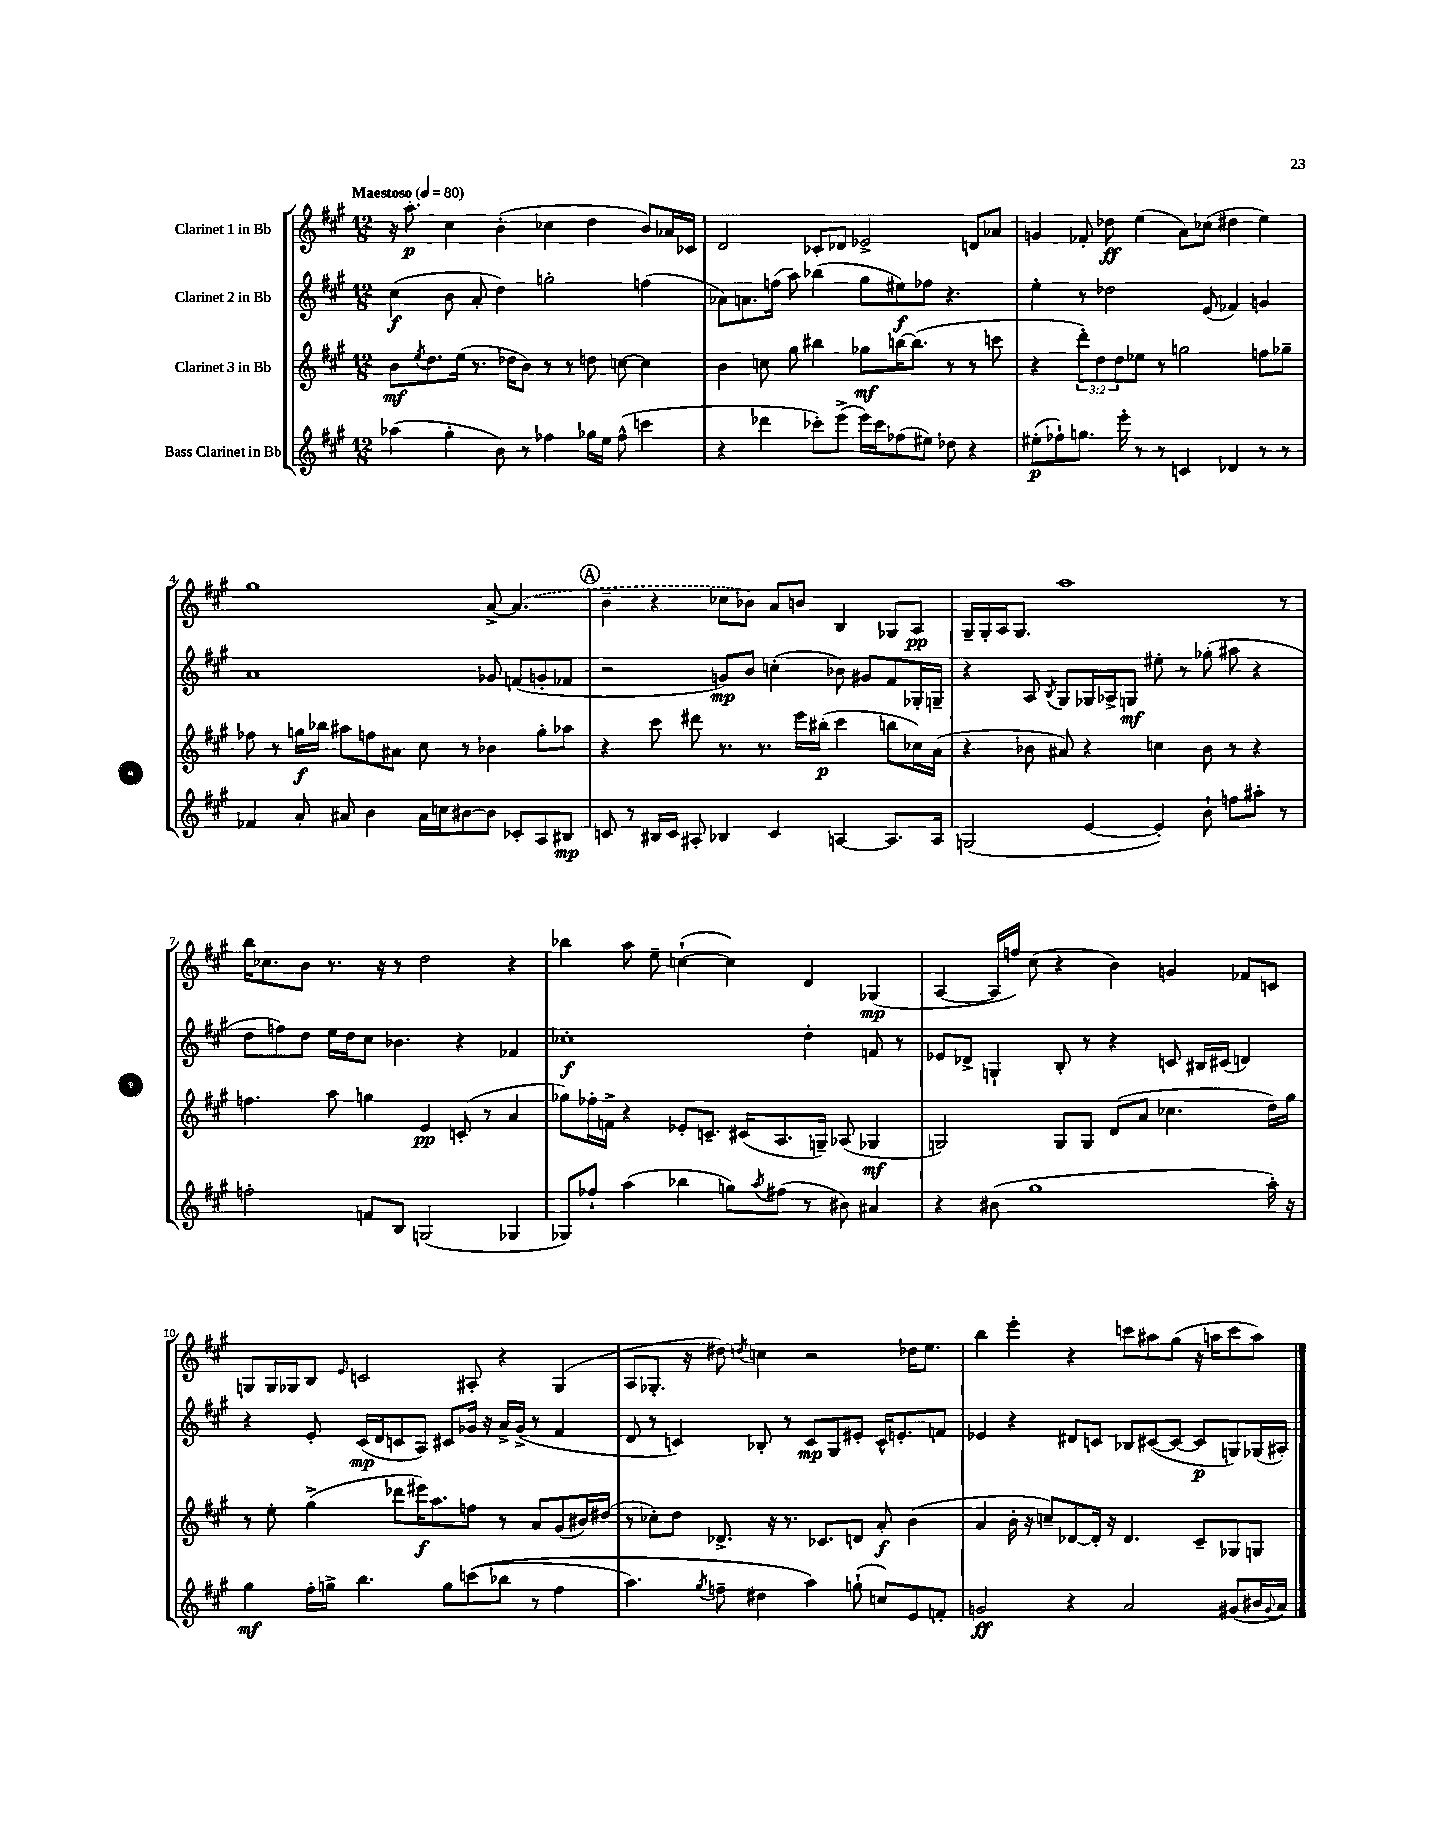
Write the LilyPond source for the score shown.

<<
\new StaffGroup <<
\new Staff = "s0" \with { instrumentName = "Clarinet 1 in Bb" } {
    \clef treble \key a \major \numericTimeSignature \time 12/8 \tempo "Maestoso" 4 = 80
    r16 a''8.-.\p cis''4 b'4-.( ces''4 d''4 b'8) aes'16 ces'16 |
    d'2 ces'8-. des'8 ees'2-> d'8 aes'8 |
    g'4 fes'8-. des''8\ff e''4( a'8) ces''8( dis''4 e''4) |
    gis''1 a'8~-> \once \slurDashed a'4.( |
    \mark \markup { \circle "A" } b'4-- r4 ces''8 bes'8) a'8 b'8 b4 ges8 a8\pp |
    gis16-- gis16-. a16 gis8. a''1 r8 |
    b''16 ces''8. b'8 r8. r16 r8 d''2 r4 |
    bes''4 a''8 e''8-- c''4~-!( c''4) d'4 ges4\mp( |
    a4~ a16 f''16) cis''8( r4 b'4) g'4 fes'8 c'8 |
    g8 g16 ges16 b8 \grace { e'16 } c'2 ais8-. r4 ges4( |
    a8 ges8.-. r16 dis''8) \acciaccatura { d''8 } c''4 r2 des''16 e''8. |
    b''4 e'''4-. r4 c'''8 ais''8 gis''8( r16 a''16 c'''8 a''8) \bar "|." |
}
\new Staff = "s1" \with { instrumentName = "Clarinet 2 in Bb" } {
    \clef treble \key a \major \numericTimeSignature \time 12/8
    cis''4\f( b'8 a'8-. d''4) g''2-. f''4( |
    aes'8) a'8. f''16( a''8) bes''4( gis''8 eis''8\f) fes''8 r4. |
    e''4-. r8 des''2 e'8( fes'4) g'4 |
    a'1 ges'8 f'8( g'8-. fes'8 |
    \mark \markup { \circle "A" } r2 g'8\mp) b'8 c''4-.( bes'8) gis'8 fis'8 ges16-. g16-- |
    r4 a8 \acciaccatura { b8 } gis8 ges16 aes16-> g8\mf eis''8-. r8 ges''8-.( ais''8 r4 |
    d''8 f''8) d''8 e''16 d''16 cis''8 bes'4. r4 fes'4 |
    ces''1-.\f d''4-. f'8 r8 |
    ees'8 des'8-> g4-! b8-. r8 r4 c'8 bis16 cis'16( d'4) |
    r4 e'8-. cis'16\mp( d'16 c'8 a8) cis'8 ges'16 r16 a'16-> ges'16->( r8 fis'4 |
    d'8 r8 c'4) bes8-. r8 c'8\mp gis8 eis'8-. c'16-^ e'8.-. f'8 |
    ees'4 r4 dis'8 c'8 bes8 cis'8~( cis'8~ cis'8\p g8) ges16( ais16-.) \bar "|." |
}
\new Staff = "s2" \with { instrumentName = "Clarinet 3 in Bb" } {
    \clef treble \key a \major \numericTimeSignature \time 12/8 \override Staff.TupletNumber.text = #tuplet-number::calc-fraction-text
    b'8\mf \acciaccatura { e''8 } d''8. e''16( r8. des''16 b'8) r8 r8 d''8 c''8~ c''4 |
    b'4 c''8 gis''8 bis''4 ges''8\mf b''16~ b''8.( r8 r8 c'''8 |
    r4 \tuplet 3/2 { d'''8-.) d''8 d''8 } ees''8 r8 g''2 f''8 ges''8-- |
    fes''8 r8 g''16\f bes''16 ais''8 f''8 ais'8 cis''8 r8 bes'4 g''8-. aes''8 |
    \mark \markup { \circle "A" } r4 cis'''8 dis'''8 r8. r8. e'''16 bis''16-.\p( cis'''4 b''8 ces''16) a'16( |
    r4 bes'8 ais'8) r4 c''4 bes'8 r8 r4 |
    f''4. a''8 g''4 e'4\pp c'8-.( r8 a'4 |
    ges''8) fes''16-. f'16-> r4 ees'8-. c'8.-- cis'16( a8. g16--) aes8( ges4\mf |
    g2) g8 g8 d'8( a'8 ces''4. d''16) gis''16 |
    r8 e''8-. gis''4->( des'''8 eis'''16\f) a''8. f''8 r8 a'8 gis'8( bis'16) dis''16( |
    r8 ces''8-.) d''8 des'8.-> r16 r8. ces'8. d'8 a'8-.\f b'4( |
    a'4 b'16-. r16 c''8--) des'8~ des'16-. r16 des'4. cis'8-- ges8 g8 \bar "|." |
}
\new Staff = "s3" \with { instrumentName = "Bass Clarinet in Bb" } {
    \clef treble \key a \major \numericTimeSignature \time 12/8
    aes''4( gis''4-. b'8) r8 fes''4 ges''16 e''16 fes''8-^( c'''4 |
    r4 des'''4 ces'''8-.) e'''8->( e'''16) ces'''16 fes''8( eis''8) des''8 r4 |
    eis''8-.\p( fes''8-!) g''8. e'''16-. r8 r8 c'4 des'4 r8 r8 |
    fes'4 a'8-. ais'8 b'4 ais'16 c''16 bis'8~ bis'8 ces'8-. a8 bis8\mp |
    \mark \markup { \circle "A" } c'8 r8 bis16 c'16 ais8-. bes4 c'4 a4~ a8. a16 |
    g2( e'4~ e'4-.) b'8-! f''8 ais''8-. r8 |
    f''2-. f'8 b8 g2( ges4 |
    ges8) fes''8-! a''4( bes''4 g''8) \acciaccatura { a''8 } fis''8( r8 bis'8) ais'4 |
    r4 bis'8( gis''1 a''16-.) r16 |
    gis''4\mf fis''16-. g''16-> b''4. g''8 c'''8(\( bes''8 r8 fis''4 |
    a''4.) \acciaccatura { gis''8 } f''8-- dis''4 a''4\) g''8-!( c''8) e'8 f'8-. |
    g'2\ff r4 a'2 gis'8( bis'16 \appoggiatura { gis'8 } a'16) \bar "|." |
}
>>
>>
